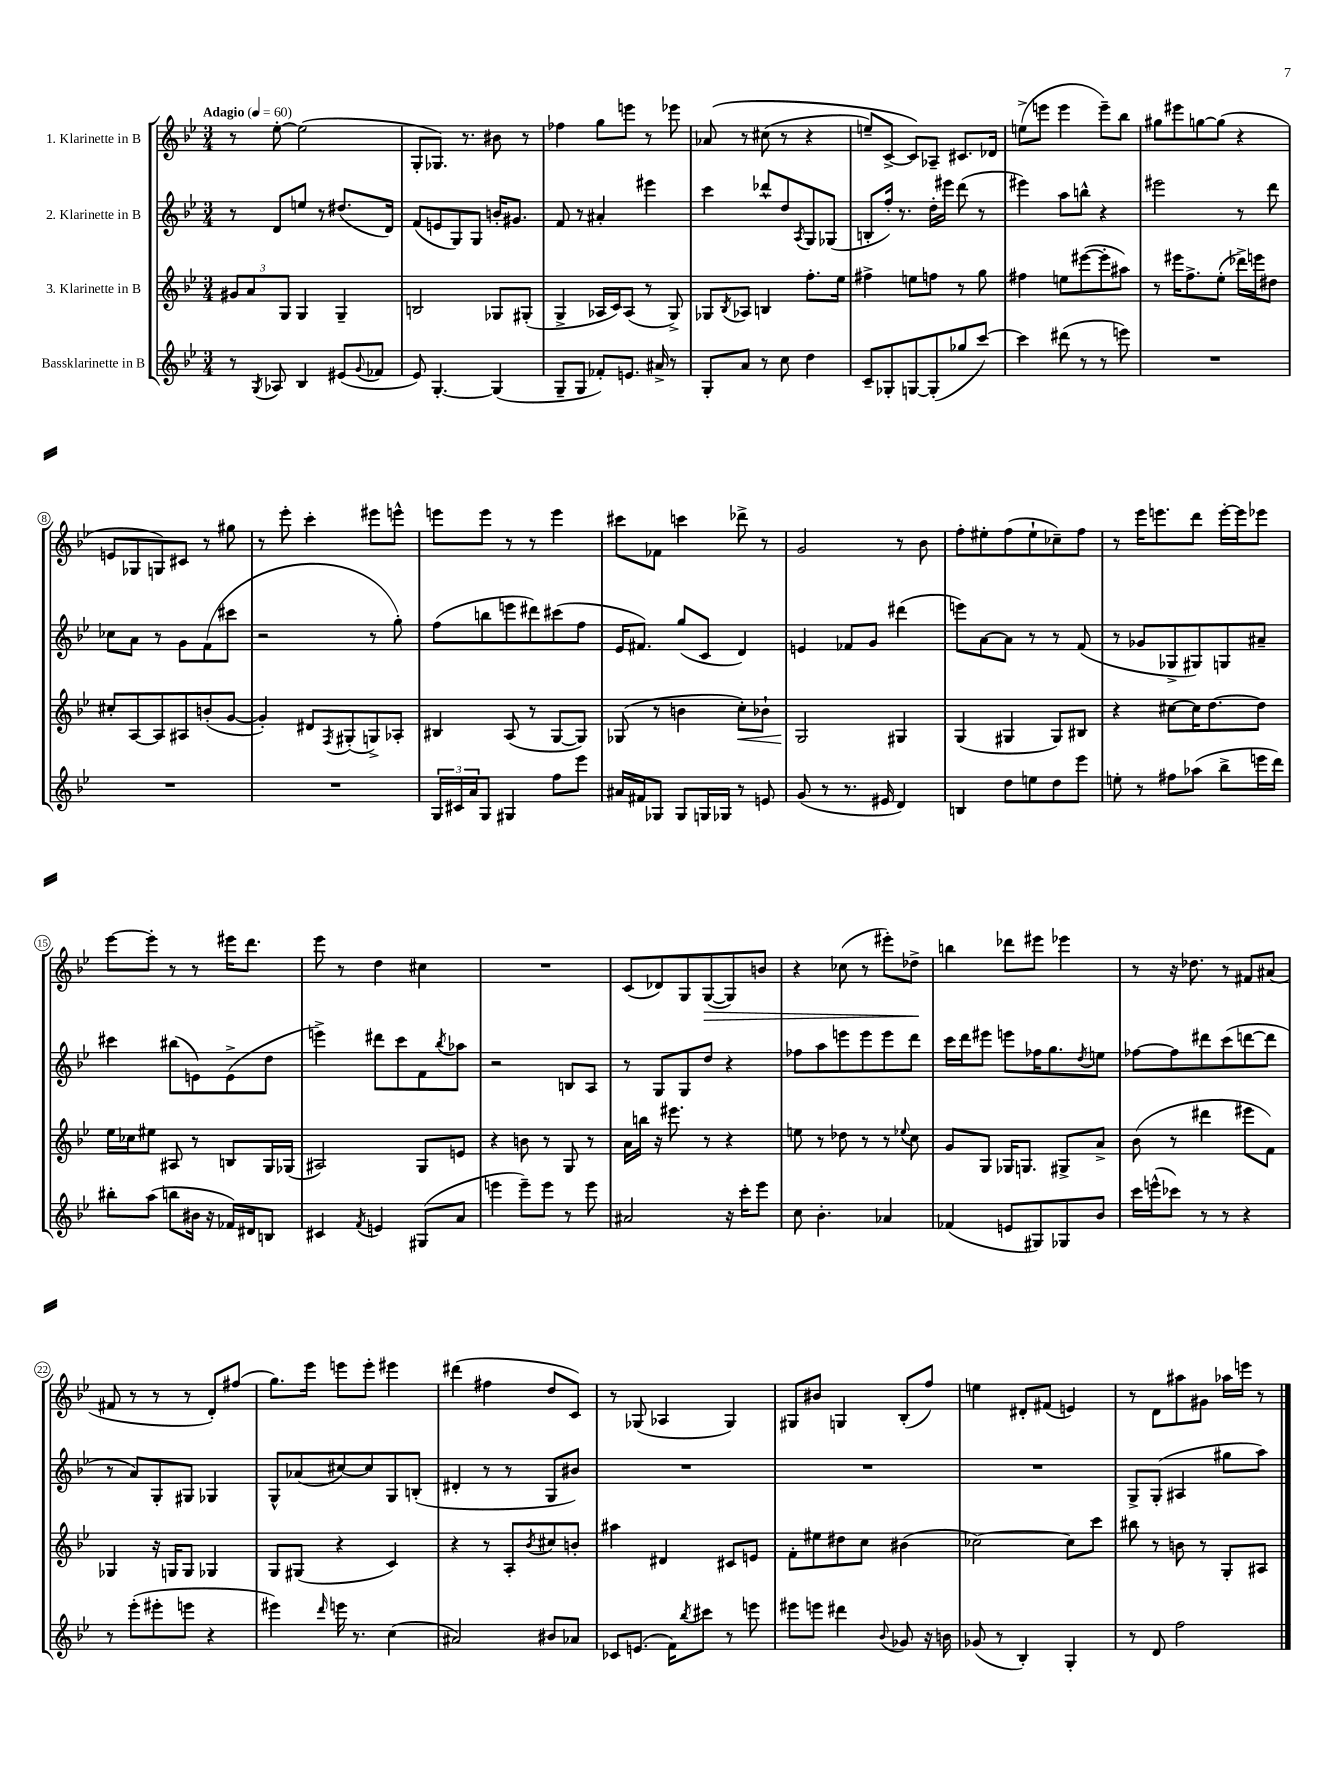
<<
\new StaffGroup <<
\new Staff = "s0" \with { instrumentName = "1. Klarinette in B" } {
    \clef treble \key bes \major \numericTimeSignature \time 3/4 \tempo "Adagio" 4 = 60
    r8 ees''8~-. ees''2( |
    g8-. ges8.) r8. bis'8 r8 |
    fes''4 g''8 e'''8 r8 ees'''8 |
    aes'8\( r8 cis''8( r8 r4 |
    e''8--) c'8~-> c'8\) aes8-- cis'8. des'16 |
    e''8->( e'''8 e'''4 e'''8--) bes''8 |
    gis''8 eis'''8 g''8~ g''8( r4 |
    e'8 ges8 g8) cis'8 r8 gis''8 |
    r8 ees'''8-. c'''4-. eis'''8 e'''8-^ |
    e'''8 e'''8 r8 r8 e'''4 |
    cis'''8 fes'8 c'''4 des'''8-> r8 |
    g'2 r8 bes'8 |
    f''8-. eis''8-. f''8( eis''8-! ces''8--) f''8 |
    r8 ees'''16 e'''8. d'''8 e'''16~-. e'''16 ees'''8 |
    ees'''8~ ees'''8-. r8 r8 eis'''16 d'''8. |
    ees'''8 r8 d''4 cis''4 |
    R2. |
    c'8( des'8) g8 g8~\>( g8) b'8 |
    r4 ces''8( r8 eis'''8-.) des''8->\! |
    b''4 des'''8 eis'''8 ees'''4 |
    r8 r16 des''8. r8 fis'8 ais'8( |
    fis'8 r8 r8 r8 d'8-.) fis''8( |
    g''8.) ees'''16 e'''8 e'''8-. eis'''4 |
    dis'''4( fis''4 d''8 c'8) |
    r8 ges8( aes4 ges4) |
    gis8 bis'8 g4 bes8-.( f''8) |
    e''4 dis'8-. fis'8( e'4) |
    r8 d'8 ais''8 gis'8 aes''16 e'''16 r8 \bar "|." |
}
\new Staff = "s1" \with { instrumentName = "2. Klarinette in B" } {
    \clef treble \key bes \major \numericTimeSignature \time 3/4
    r8 d'8 e''8 r8 dis''8.( d'16) |
    f'8( e'8 g8) g8 b'16-. gis'8. |
    f'8 r8 ais'4-. eis'''4 |
    c'''4 des'''8-^ d''8 \acciaccatura { a8 } g8 ges8( |
    b8-. f''16-.) r8. d''16-. eis'''16 d'''8( r8 |
    eis'''4) a''8 b''8-^ r4 |
    eis'''2 r8 d'''8 |
    ces''8 a'8 r8 g'8 f'8( cis'''8 |
    r2 r8 g''8-.) |
    f''8( b''8 e'''8 dis'''8) cis'''8( f''8 |
    ees'16 fis'8.) g''8( c'8 d'4) |
    e'4 fes'8 g'8 dis'''4( |
    e'''8) a'8~ a'8 r8 r8 f'8( |
    r8 ges'8 ges8-> gis8) g8 ais'8-- |
    cis'''4 bis''8( e'8) e'8->( d''8 |
    e'''4->) dis'''8 c'''8 f'8 \acciaccatura { bes''8 } aes''8 |
    r2 b8 a8 |
    r8 g8 g8 d''8 r4 |
    fes''8 a''8 e'''8 e'''8 e'''8 d'''8 |
    c'''16 d'''16 eis'''8 e'''8 fes''16 g''8. \acciaccatura { d''8 } e''8 |
    fes''8~ fes''8 dis'''8 c'''8( d'''8~ d'''8 |
    r8 a'8) g8-. gis8 ges4 |
    g8-^ aes'8( cis''8~) cis''8 g8 b8-.( |
    dis'4-. r8 r8 g8 bis'8) |
    R2. |
    R2. |
    R2. |
    g8-> g8-.( ais4 gis''8 a''8) \bar "|." |
}
\new Staff = "s2" \with { instrumentName = "3. Klarinette in B" } {
    \clef treble \key bes \major \numericTimeSignature \time 3/4
    \tuplet 3/2 { gis'8 a'8 g8 } g4 g4-- |
    b2 ges8 gis8-.( |
    g4-> aes16 c'16) aes8( r8 g8->) |
    ges8 \acciaccatura { bes8 } aes8 b4 f''8.-. ees''16 |
    fis''4-> e''8 f''8 r8 g''8 |
    fis''4 e''8 eis'''8~( eis'''8-. ais''8) |
    r8 eis'''16 f''8.-> ees''8-.( des'''16->) e'''16 dis''8 |
    cis''8-. a8~ a8 ais8 b'8-.( g'8~ |
    g'4-.) dis'8 \acciaccatura { f8 } gis8-.( g8->) aes8-. |
    bis4 a8( r8 g8~ g8) |
    ges8( r8 b'4 c''8-.\<) bes'8-! |
    g2\! gis4 |
    g4( gis4 gis8) bis8 |
    r4 cis''8~ cis''16 d''8.~ d''8 |
    ees''16 ces''16 eis''8 ais8 r8 b8 g16 ges16( |
    ais2) g8 e'8 |
    r4 b'8 r8 g8 r8 |
    a'16 b''16 r16 eis'''8. r8 r4 |
    e''8 r8 des''8 r8 r8 \appoggiatura { ees''8 } c''8 |
    g'8 g8 ges16 g8. gis8-> a'8-> |
    bes'8( r8 dis'''4 eis'''8 f'8) |
    ges4 r16 g16 g8 ges4 |
    g8 gis8( r4 c'4) |
    r4 r8 a8-. \acciaccatura { bes'8 } cis''8 b'8-. |
    ais''4 dis'4 cis'8 e'8 |
    f'8-. eis''8 dis''8 c''8 bis'4( |
    ces''2~) ces''8 c'''8 |
    bis''8 r8 b'8 r8 g8-. ais8 \bar "|." |
}
\new Staff = "s3" \with { instrumentName = "Bassklarinette in B" } {
    \clef treble \key bes \major \numericTimeSignature \time 3/4
    r8 \acciaccatura { g8 } aes8 bes4 eis'8( \appoggiatura { g'8 } fes'8 |
    ees'8) g4.~-. g4( |
    g8-- g8 fes'8-.) e'8. ais'16-> r8 |
    g8-. a'8 r8 c''8 d''4 |
    c'8-- ges8-. g8~ g8-.( ges''8 c'''8~) |
    c'''4 dis'''8( r8 r8 e'''8) |
    R2. |
    R2. |
    R2. |
    \tuplet 3/2 { g16 cis'16 a'16 } g8 gis4 f''8 ees'''8 |
    ais'16 fis'16 ges8 ges8 g16 ges16 r8 e'8 |
    g'8( r8 r8. eis'16 d'4) |
    b4 d''8 e''8 d''8 ees'''8 |
    e''8-. r8 fis''8 aes''8( bes''8-> e'''16 d'''16) |
    bis''8-. a''8( b''8 bis'16 r16 fes'16) dis'16 b8 |
    cis'4 \acciaccatura { f'8 } e'4 gis8( a'8 |
    e'''4 e'''8--) e'''8 r8 e'''8 |
    ais'2 r16 c'''16-. ees'''8 |
    c''8 bes'4.-. aes'4 |
    fes'4( e'8 gis8) ges8 bes'8 |
    c'''16 e'''16-^( ces'''8) r8 r8 r4 |
    r8 ees'''8-.( eis'''8-. e'''8 r4 |
    eis'''4) \grace { d'''16 } e'''16 r8. c''4( |
    ais'2) bis'8 aes'8 |
    ces'8 e'8.( f'16) \acciaccatura { bes''8 } cis'''8 r8 e'''8 |
    eis'''8 e'''8 dis'''4 \appoggiatura { bes'8 } ges'8 r16 b'16 |
    ges'8( r8 bes4-.) g4-. |
    r8 d'8 f''2 \bar "|." |
}
>>
>>
\layout { \context { \Score \override BarNumber.stencil = #(make-stencil-circler 0.1 0.3 ly:text-interface::print) } }
